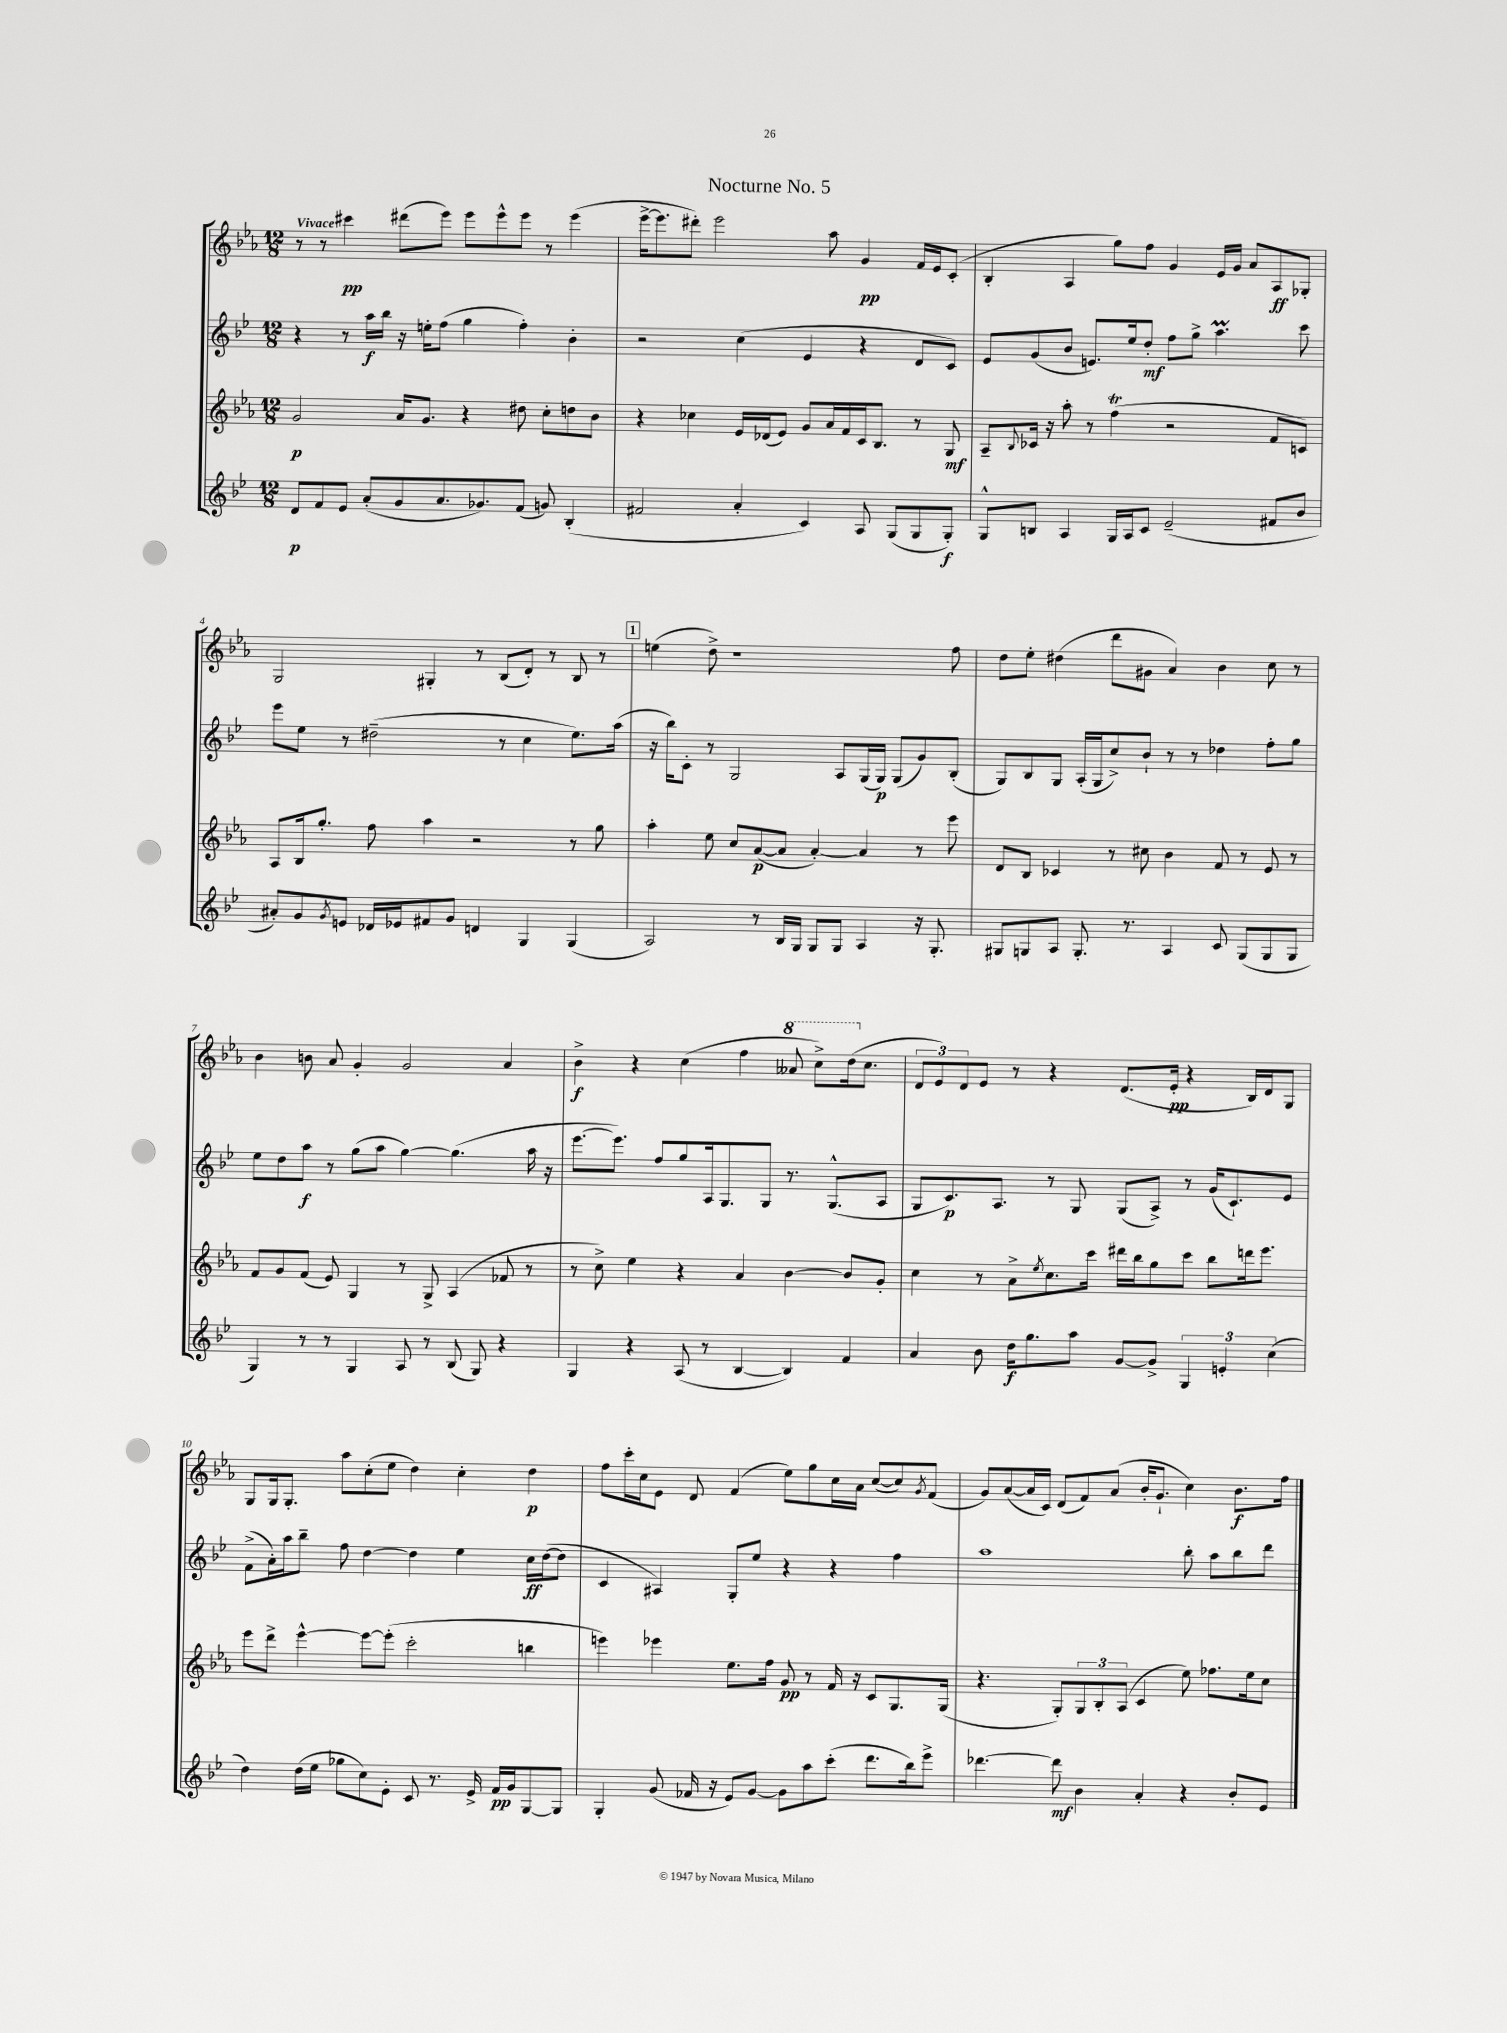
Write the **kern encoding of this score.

**kern	**kern	**kern	**kern
*staff4	*staff3	*staff2	*staff1
*clefG2	*clefG2	*clefG2	*clefG2
*k[b-e-]	*k[b-e-a-]	*k[b-e-]	*k[b-e-a-]
*M12/8	*M12/8	*M12/8	*M12/8
8d	2g	4r	8r
8f	.	.	8r
8e-	.	8r	4ccc#
(8a'	.	16aa	.
.	.	16bb-	.
8g	16a-	16r	(8ddd#
.	8.g	16ee'	.
8.a	.	(8ff	8eee-)
.	4r	4gg	8eee-
8.g-)	.	.	.
.	.	.	8eee-^^
(8f	8dd#	4ff')	8eee-
8g)	8cc'	.	8r
(4B-'	8dd	4b-'	(4eee-
.	8b-	.	.
=	=	=	=
2f#	4r	2r	[16eee-^
.	.	.	8.eee-]
.	4cc-	.	8ddd#')
.	.	.	2eee-
4a'	16e-	(4cc	.
.	(16d-	.	.
.	8e-)	.	.
4c)	8g	4e-	.
.	16a-	.	8aa-
.	16f	.	.
8A	16c	4r	4g
.	8.B-	.	.
(8G	.	.	.
8G	8r	8d	16f
.	.	.	16e-
8G')	8G	8c)	(8c'
=	=	=	=
8G^^	8A-~	8e-	4B-'
.	8qqB-	.	.
8B	16c-	(8g	.
.	16r	.	.
4A	8aa-'	8b-	4A-
.	8r	8.e)	.
16G	(4ff	.	8gg)
16A	.	16ee-	.
8c	.	8dd'	8ff
(2e-~	2r	8ff	4g
.	.	8gg^	.
.	.	4.aa	16e-
.	.	.	16g
.	.	.	8a-
8f#	8f	.	8A-
8b-	8c)	8ccc	8G-'
=	=	=	=
8a#')	8A-	8eee-	2G
8g	16B-	8ee-	.
.	8.gg'	.	.
8qg	.	.	.
8e	.	8r	.
16d-	8ff	(2dd#~	.
16e-	.	.	.
8f#	4aa-	.	4G#'
8g	.	.	.
4d	2r	.	8r
.	.	8r	(8B-
4G	.	4cc	8d')
.	.	.	8r
(4G	8r	8.ee-)	8B-
.	8gg	.	8r
.	.	(16aa	.
=	=	=	=
2A)	4aa-'	16r	(4ee
.	.	16bb-)	.
.	.	8c'	.
.	8ee-	8r	8dd^)
.	8cc	2G	1r
8r	([8a-	.	.
16B-	8a-]	.	.
16G	.	.	.
8G	[4a-')	.	.
8G	.	8A	.
4A	4a-]	(16G	.
.	.	16G)	.
.	.	(8G	.
16r	8r	8g)	.
8.G'	.	.	.
.	8eee-	(8B-'	8ff
=	=	=	=
8G#	8d	8G)	8dd
8G	8B-	8B-	8ee-'
8A	4c-	8G	(4dd#
8.G'	.	(16A'	.
.	.	16G	.
.	8r	8cc^)	8ddd
8.r	.	.	.
.	8cc#	8b-`	8g#
4A	4b-	8r	4a-)
.	.	8r	.
8c	8f	4dd-	4b-
(8G	8r	.	.
8G	8e-	8ff'	8cc
8G	8r	8gg	8r
=	=	=	=
4G)	8f	8ee-	4b-
.	8g	8dd	.
8r	(8f	8aa	8b
8r	8e-)	8r	8a-
4G	4G	(8gg	4g'
.	.	8aa	.
8A	8r	[4gg)	2g
8r	8G^	.	.
(8B-	(4A-	(4.gg]	.
8G)	.	.	.
4r	8f-	.	4a-
.	8r	16aa	.
.	.	16r	.
=	=	=	=
4G	8r	[8.eee-	4b-^
.	8cc^)	.	.
.	.	8.eee-])	.
4r	4ee-	.	4r
.	.	8ff	.
(8A	4r	8gg	(4cc
8r	.	16A	.
.	.	8.G	.
[4B-	4a-	.	4ff
.	.	8G	.
4B-])	[4b-	8.r	8aa--
.	.	.	8ccc^)
.	.	(8.G^^	.
4f	8b-]	.	(16ddd
.	.	.	8.cc
.	8g'	8A	.
=	=	=	=
4a	4cc	8G	12d
.	.	.	12e-)
.	.	8.c)	.
.	.	.	12d
8b-	8r	.	8e-
.	.	8.A	.
16dd	8a-^	.	8r
8.gg	.	.	.
.	8qee-	.	.
.	8.cc	8r	4r
8aa	.	8G	.
.	16ccc	.	.
[8g	16ddd#	(8G	(8.d
.	16bb-	.	.
8g^]	8gg	8A^)	.
.	.	.	16e-'
6G	8ccc	8r	4r
.	8bb-	(16g	.
6e'	.	.	.
.	.	8.c`)	.
.	16ddd	.	16B-)
.	8.eee-	.	16d
(6cc	.	.	.
.	.	8e-	8G
=	=	=	=
4dd)	8eee-	(8f^	8G
.	8ddd^	16a')	16G
.	.	16aa	8.G'
(16dd	[4eee-^^	8bb-~	.
16ee-	.	.	.
8gg-	.	8ff	8aa-
8cc)	8eee-_	[4dd	(8cc'
8e-'	(8eee-']	.	8ee-
8c	2ccc'	4dd]	4dd)
8.r	.	.	.
.	.	4ee-	4cc'
16e-^	.	.	.
16f	.	.	.
16g	.	.	.
[8G	4bb	16cc	4dd
.	.	([16dd	.
8G]	.	8dd]	.
=	=	=	=
4G'	4eee)	4c	8ff
.	.	.	16ccc'
.	.	.	16cc
(8g	4eee-	4A#)	8e-
16f-	.	.	8d
16r	.	.	.
8e-)	8.ee-	8G'	(4f
[8g	.	8ee-	.
.	16ff	.	.
8g]	8g	4r	8ee-)
8aa	8r	.	8gg
(8ccc'	16f	4r	16cc
.	16r	.	16a-
8.ddd	8c	.	([8cc
.	8.G	4ff	8cc])
16bb-)	.	.	.
.	.	.	8qg
8eee-^	.	.	(8f
.	(16G	.	.
=	=	=	=
[4.ddd-	4.r	1aa	8g)
.	.	.	([8a-
.	.	.	16a-]
.	.	.	16c)
8ddd-]	8G')	.	(8d
4b-	12G	.	8f)
.	12B-'	.	.
.	.	.	(8a-
.	(12A-	.	.
4a'	4c	.	16b-'
.	.	.	8.g`
4r	8ee-)	8bb-'	4cc)
.	8.ff-	8aa	.
8b-'	.	8bb-	8.b-
.	16ee-	.	.
8e-	8cc	8ddd	.
.	.	.	16ff
==	==	==	==
*-	*-	*-	*-
